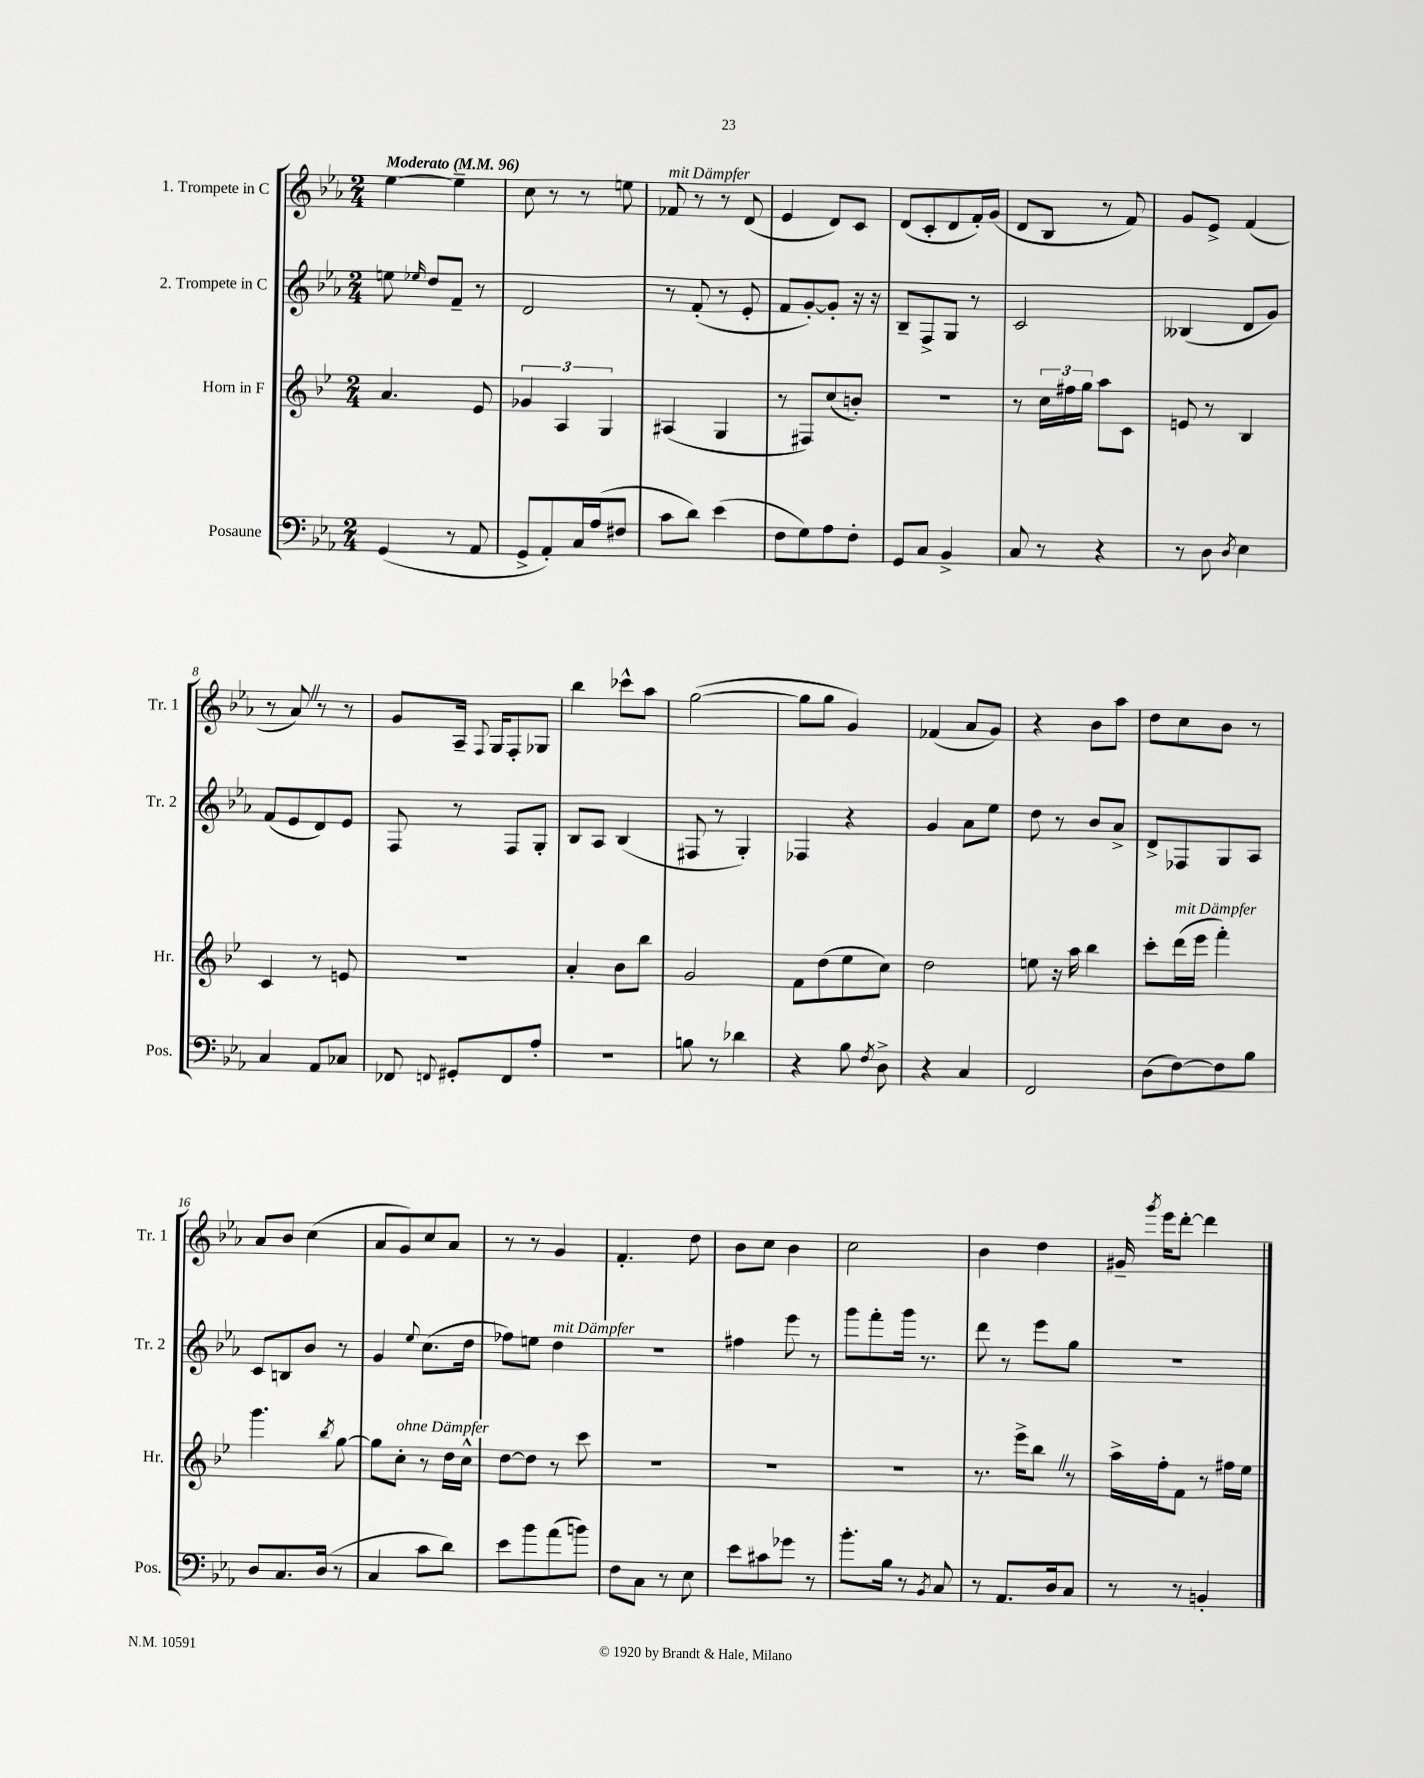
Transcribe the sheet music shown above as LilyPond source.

<<
\new StaffGroup <<
\new Staff = "s0" \with { instrumentName = "1. Trompete in C" shortInstrumentName = "Tr. 1" } {
    \clef treble \key ees \major \numericTimeSignature \time 2/4 \tempo "Moderato" 4 = 96
    \autoBeamOff ees''4~ ees''4-- |
    c''8 r8 r8 e''8 |
    fes'8^\markup { \italic "mit Dämpfer" } r8 r8 d'8( |
    ees'4 d'8[) c'8] |
    d'8[( c'8-. d'8 f'16-.) g'16]( |
    d'8[ bes8] r8 f'8) |
    g'8[ ees'8]-> f'4( |
    r8 aes'8) \once \override BreathingSign.text = \markup { \musicglyph "scripts.caesura.straight" } \breathe r8 r8 |
    g'8[ aes16]-- \appoggiatura { f8 } g16[ f8-. ges8] |
    bes''4 ces'''8[-^ aes''8] |
    g''2~( |
    g''8[ g''8] g'4) |
    fes'4( aes'8[ g'8]) |
    r4 bes'8[ aes''8] |
    d''8[ c''8 bes'8] r8 |
    aes'8[ bes'8] c''4( |
    aes'8[ g'8) c''8 aes'8] |
    r8 r8 g'4 |
    f'4.-. d''8 |
    bes'8[ c''8] bes'4 |
    c''2 |
    bes'4 d''4 |
    gis'16-- \acciaccatura { g'''8 } ees'''16[ d'''8]~-. d'''4 \bar "|." |
}
\new Staff = "s1" \with { instrumentName = "2. Trompete in C" shortInstrumentName = "Tr. 2" } {
    \clef treble \key ees \major \numericTimeSignature \time 2/4
    \autoBeamOff e''8 \grace { ees''16 } d''8[ f'8]-- r8 |
    d'2 |
    r8 f'8-.( r8 ees'8-. |
    f'8[ g'8~-.) g'8]-. r16 r16 |
    bes8[-- f8-> g8] r8 |
    c'2 |
    beses4( d'8[ g'8]) |
    f'8[( ees'8 d'8) ees'8] |
    f8 r8 f8[ g8]-. |
    bes8[ aes8] bes4( |
    fis8 r8 g4-.) |
    fes4 r4 |
    g'4 aes'8[ ees''8] |
    d''8 r8 bes'8[ aes'8]-> |
    d'8[-> fes8 g8 aes8] |
    c'8[ b8 bes'8] r8 |
    g'4 \appoggiatura { ees''8 } c''8.[( d''16] |
    fes''8[) e''8] d''4^\markup { \italic "mit Dämpfer" } |
    r2 |
    fis''4 ees'''8 r8 |
    g'''8[ f'''8-. g'''16] r8. |
    d'''8 r8 ees'''8[ g''8] |
    r2 \bar "|." |
}
\new Staff = "s2" \with { instrumentName = "Horn in F" shortInstrumentName = "Hr." } {
    \clef treble \key bes \major \numericTimeSignature \time 2/4
    \autoBeamOff a'4. ees'8 |
    \tuplet 3/2 { ges'4 a4 g4 } |
    ais4( g4 |
    r8 fis8[) c''8( b'8]-.) |
    r2 |
    r8 \tuplet 3/2 { c''16[ fis''16 g''16] } a''8[ c'8] |
    e'8 r8 bes4 |
    c'4 r8 e'8 |
    R2 |
    a'4-. bes'8[ bes''8] |
    g'2 |
    f'8[ d''8( ees''8 c''8]) |
    d''2 |
    e''8 r16 a''16 bes''4 |
    c'''8[-. d'''16^\markup { \italic "mit Dämpfer" }( ees'''16] f'''4-.) |
    g'''4. \acciaccatura { bes''8 } g''8~ |
    g''8[ c''8]-.^\markup { \italic "ohne Dämpfer" } r8 d''16[ c''16]-^ |
    d''8[~ d''8] r8 c'''8 |
    R2 |
    R2 |
    R2 |
    r8. ees'''16[-> bes''8] \once \override BreathingSign.text = \markup { \musicglyph "scripts.caesura.straight" } \breathe r8 |
    a''16[-> f''16-. f'8] r8 fis''16[ ees''16] \bar "|." |
}
\new Staff = "s3" \with { instrumentName = "Posaune" shortInstrumentName = "Pos." } {
    \clef bass \key ees \major \numericTimeSignature \time 2/4
    \autoBeamOff g,4( r8 aes,8 |
    g,8[-> aes,8-.) c16 aes16( fis8] |
    c'8[ d'8]) ees'4( |
    f8[ g8) aes8 f8]-. |
    g,8[ c8] bes,4-> |
    c8 r8 r4 |
    r8 d8 \acciaccatura { d8 } ees4 |
    c4 aes,8[ ces8] |
    fes,8 \appoggiatura { f,8 } gis,8[-. f,8 aes8]-. |
    R2 |
    b8 r8 des'4 |
    r4 bes8 \acciaccatura { f8 } d8-> |
    r4 c4 |
    f,2 |
    d8[( f8~) f8 bes8] |
    d8[ c8. d16]( r8 |
    c4 c'8[ d'8]) |
    ees'8[ bes'8 aes'8( b'8]) |
    f8[ c8] r8 ees8 |
    ees'8[ cis'8 ges'8] r8 |
    bes'8.[-. bes16] r8 \acciaccatura { bes,8 } c8 |
    r8 aes,8.[ d16 c8] |
    r8 r8 b,4-. \bar "|." |
}
>>
>>
